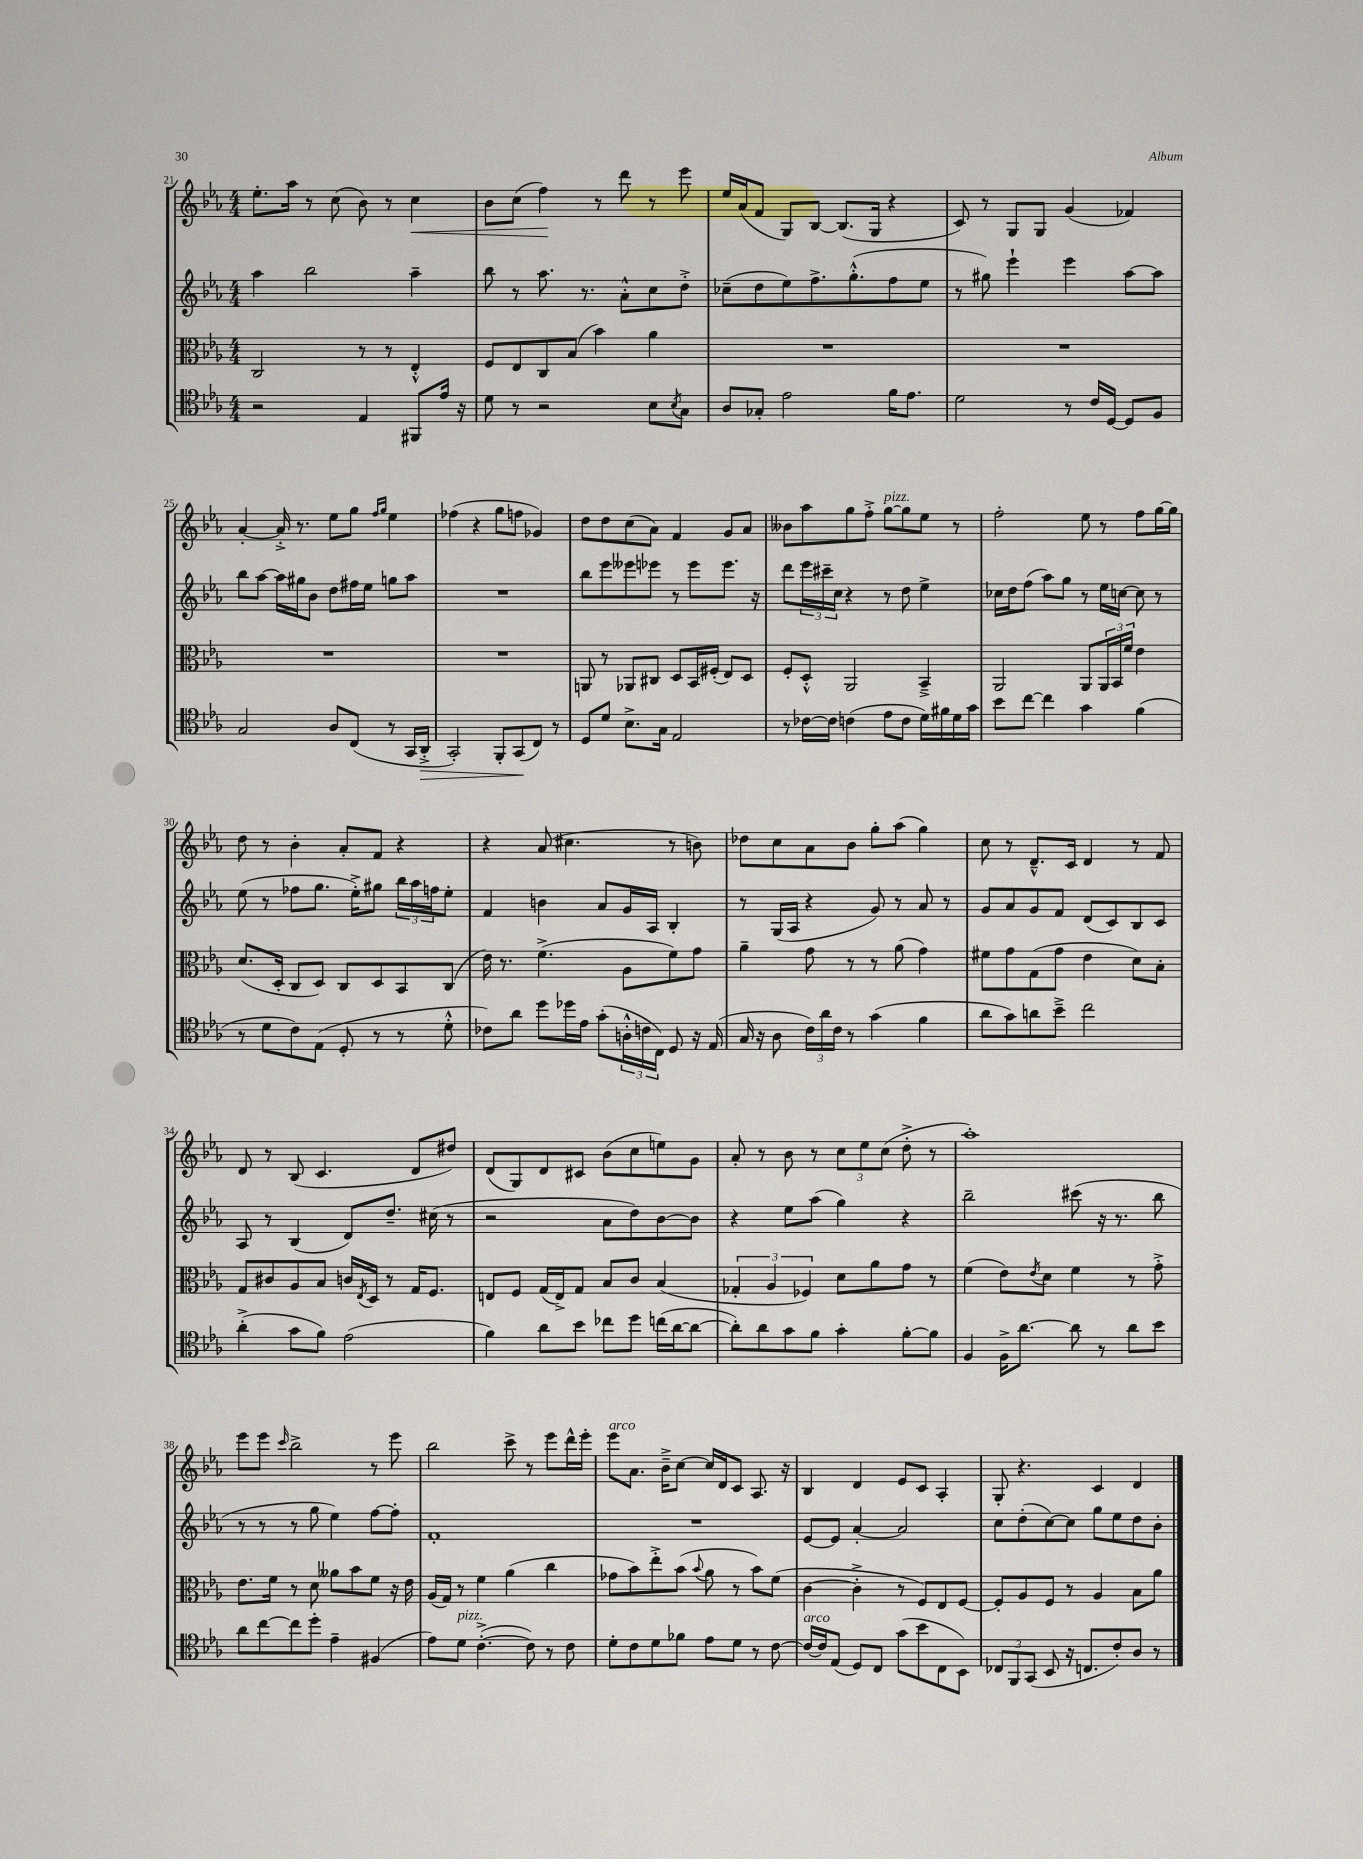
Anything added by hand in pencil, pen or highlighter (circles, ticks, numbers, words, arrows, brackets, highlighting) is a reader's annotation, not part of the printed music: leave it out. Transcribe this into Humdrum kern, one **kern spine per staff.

**kern	**kern	**kern	**kern
*staff4	*staff3	*staff2	*staff1
*clefC4	*clefC3	*clefG2	*clefG2
*k[b-e-a-]	*k[b-e-a-]	*k[b-e-a-]	*k[b-e-a-]
*M4/4	*M4/4	*M4/4	*M4/4
2r	2C	4aa-	8.ee-'
.	.	.	16aa-
.	.	2bb-	8r
.	.	.	(8cc
4E-	8r	.	8b-)
.	8r	.	8r
8FF#	4E-'^^	4aa-~	4cc
16e-	.	.	.
16r	.	.	.
=	=	=	=
8d	8F	8bb-	8b-
8r	8E-	8r	(8cc
2r	8C	8.aa-	4ff)
.	(8B-	.	.
.	.	8.r	.
.	4b-)	.	8r
.	.	8a-'^^	8ddd
8B-	4a-	8cc	8r
8qB-	.	.	.
8G	.	8dd'^	8eee-
=	=	=	=
8A-	1r	(8cc-~	16ee-
.	.	.	(16a-
8G-'	.	8dd	8f
2e-	.	8ee-)	8G)
.	.	8.ff^	[8B-
.	.	.	(8.B-]
.	.	(8.gg'^^	.
.	.	.	16G
16f	.	8ff	4r
8.e-	.	.	.
.	.	8ee-	.
=	=	=	=
2d	1r	8r	8c)
.	.	8gg#)	8r
.	.	4eee-`	8G
.	.	.	8G
8r	.	4eee-	(4g
16c	.	.	.
[16D	.	.	.
8D]	.	[8aa-	4f-)
8F	.	8aa-]	.
=	=	=	=
2G	1r	8bb-	[4a-'
.	.	[8aa-	.
.	.	16aa-]	16a-'^]
.	.	16gg#	8.r
.	.	8b-	.
8A-	.	8dd	8ee-
(8C	.	16ff#	8gg
.	.	16ee-	.
.	.	.	16qqff
.	.	.	16qqgg
8r	.	8gg	4ee-
16GG	.	8aa-	.
16AA-'^	.	.	.
=	=	=	=
2GG')	1r	1r	(4ff-
.	.	.	4r
8FF'	.	.	8gg
(8GG	.	.	8ff
8C)	.	.	4g-)
8r	.	.	.
=	=	=	=
8D	8AA	8bb-	8dd
8d	8r	8eee-	8dd
8.B-^	8AA-	8eee--	(8cc
.	8C#	8eee-	8a-)
16G	.	.	.
2E-	8D	8r	4f
.	16BB-	8eee-	.
.	(16F#'	.	.
.	8E-)	8.eee-	8g
.	8D	.	8a-
.	.	16r	.
=	=	=	=
8r	8F'	8ddd	8b--
[16c-	8D'^^	24eee-	8aa-
.	.	24ccc#~	.
16c-]	.	.	.
.	.	24cc	.
(4c	2AA-	4r	8gg
.	.	.	8ff'^
8e-	.	8r	[8gg
8c	.	8dd	8gg]
16d)	4BB-~^	4ee-^	8ee-
16f#	.	.	.
16d	.	.	8r
16g	.	.	.
=	=	=	=
8b-	2AA-	16cc-	2ff'
.	.	16dd	.
[8cc	.	(8ff	.
4cc]	.	8aa-)	.
.	.	8gg	.
4g	8AA-	8r	8ee-
.	24AA-	16ee-	8r
.	24BB-	.	.
.	.	[16cc	.
.	24f	.	.
(4f	4e-	8cc]	8ff
.	.	8r	[16gg
.	.	.	16gg]
=	=	=	=
8r	(8.d	(8ee-	8dd
8d	.	8r	8r
.	16D'	.	.
8c)	8C	8ff-	4b-'
(8E-	8D)	8.gg	.
8D'	8C	.	8a-'
.	.	16ee-'^)	.
8r	8D	8gg#	8f
8r	8BB-	24bb-	4r
.	.	24aa-	.
.	.	24ff	.
8d'^^	(8C	8ee-'	.
=	=	=	=
8c-)	16e-)	4f	4r
.	8.r	.	.
8a-	.	.	.
8dd	(4.f^	4b	(8a-
16dd-	.	.	4.cc#
16e-	.	.	.
(8g'	.	8a-	.
24A'^^	8A-	16g	.
24c	.	.	.
.	.	16A-	.
24C)	.	.	.
8D	8f)	4B-'	8r
16r	8g	.	8b)
(16E-	.	.	.
=	=	=	=
16G	4a-~	8r	8dd-
16r	.	.	.
8A-	.	(16G	8cc
.	.	16A-	.
24c)	8g	4r	8a-
24a-	.	.	.
24c	.	.	.
8r	8r	.	8b-
(4g	8r	8g)	8gg'
.	(8a-	8r	(8aa-
4f	4g)	8a-	4gg)
.	.	8r	.
=	=	=	=
8a-	8f#	8g	8cc
8g)	8g	8a-	8r
8a	(8G	8g	8.d~^^
8b-~^	8g	8f	.
.	.	.	16c
2cc	4e-	(8d	4d
.	.	8c)	.
.	8d)	8B-	8r
.	8B-'	8c	8f
=	=	=	=
(4a-'^	8G	8A-	8d
.	8c#	8r	8r
8g	8A-	(4B-	(8B-
8f)	8B-	.	4.c
(2e-	16c	8d)	.
.	8qE-	.	.
.	16D	.	.
.	8r	8.dd~	.
.	16G	.	8d
.	8.F	(16cc#	.
.	.	8r	8dd#)
=	=	=	=
4f)	8E	2r	(8d
.	8F	.	8G)
8a-	(16G	.	8d
.	16E^)	.	.
8b-	8G	.	8c#
8cc-	8B-	8a-	(8b-
8dd	8c	8dd)	8cc
(16cc	(4B-	[8b-	8ee)
[16a-	.	.	.
8a-_	.	8b-]	8g
=	=	=	=
8a-'])	6G-'	4r	8a-'
8a-	.	.	8r
.	6A-	.	.
8g	.	8ee-	8b-
.	6F-)	.	.
8f	.	(8aa-	8r
4g'	8d	4gg)	12cc
.	.	.	12ee-
.	8a-	.	.
.	.	.	(12cc
[8f'	8g	4r	8dd'^
8f]	8r	.	8r
=	=	=	=
4F	(4f	2bb-~	1aa-')
16F^	8e-)	.	.
[8.a-	.	.	.
.	8qe-	.	.
.	8d	.	.
8a-]	4f	(8ccc#	.
8r	.	16r	.
.	.	8.r	.
8a-	8r	.	.
8b-	8g'^	8bb-	.
=	=	=	=
8a-	8.e-	8r	8eee-
[8cc	.	8r	8eee-
.	16f	.	.
.	.	.	16qqccc
8cc]	8r	8r	2bb-^
8dd'	8d	8gg	.
4e-~	8a--	4ee-)	.
.	8b-	.	.
(4F#	8f	[8ff	8r
.	16r	8ff']	8eee-
.	16e-	.	.
=	=	=	=
8e-)	(16A-	1f'	2bb-
.	16G)	.	.
8d	8r	.	.
([4.c'^	4f	.	.
.	(4a-	.	8ccc^
8c])	.	.	8r
8r	4cc	.	8eee-
8c	.	.	16ddd^^
.	.	.	16eee-'
=	=	=	=
8d'	8g-	1r	8eee-
8c	8b-)	.	8.a-
8d	8ee-'^	.	.
.	.	.	16b-~^
8f-	(8b-	.	[8cc
.	8qqb-	.	.
8e-	8a-	.	16cc]
.	.	.	16d
8d	8r	.	8c
8r	8b-)	.	8.A-
[8c	(8f	.	.
.	.	.	16r
=	=	=	=
16c_	[4c	[8e-	4B-
16c]	.	.	.
(8E-	.	8e-]	.
8D)	4c'^]	[4a-'	4d
8C	.	.	.
(8g	8r	2a-]	8e-
8b-	8F)	.	8c
8C	8E-	.	4A-'
8BB-)	[8F	.	.
=	=	=	=
12C-	8F']	8cc	8G'
12FF	.	.	.
.	8A-	(8dd'	4.r
(12GG	.	.	.
8BB-	8F	[8cc)	.
16r	8r	8cc]	.
8.C	.	.	.
.	4A-	8gg	4c
8c')	.	8ee-	.
8A-	8B-	8dd	4d
8r	8a-	8b-'	.
==	==	==	==
*-	*-	*-	*-
